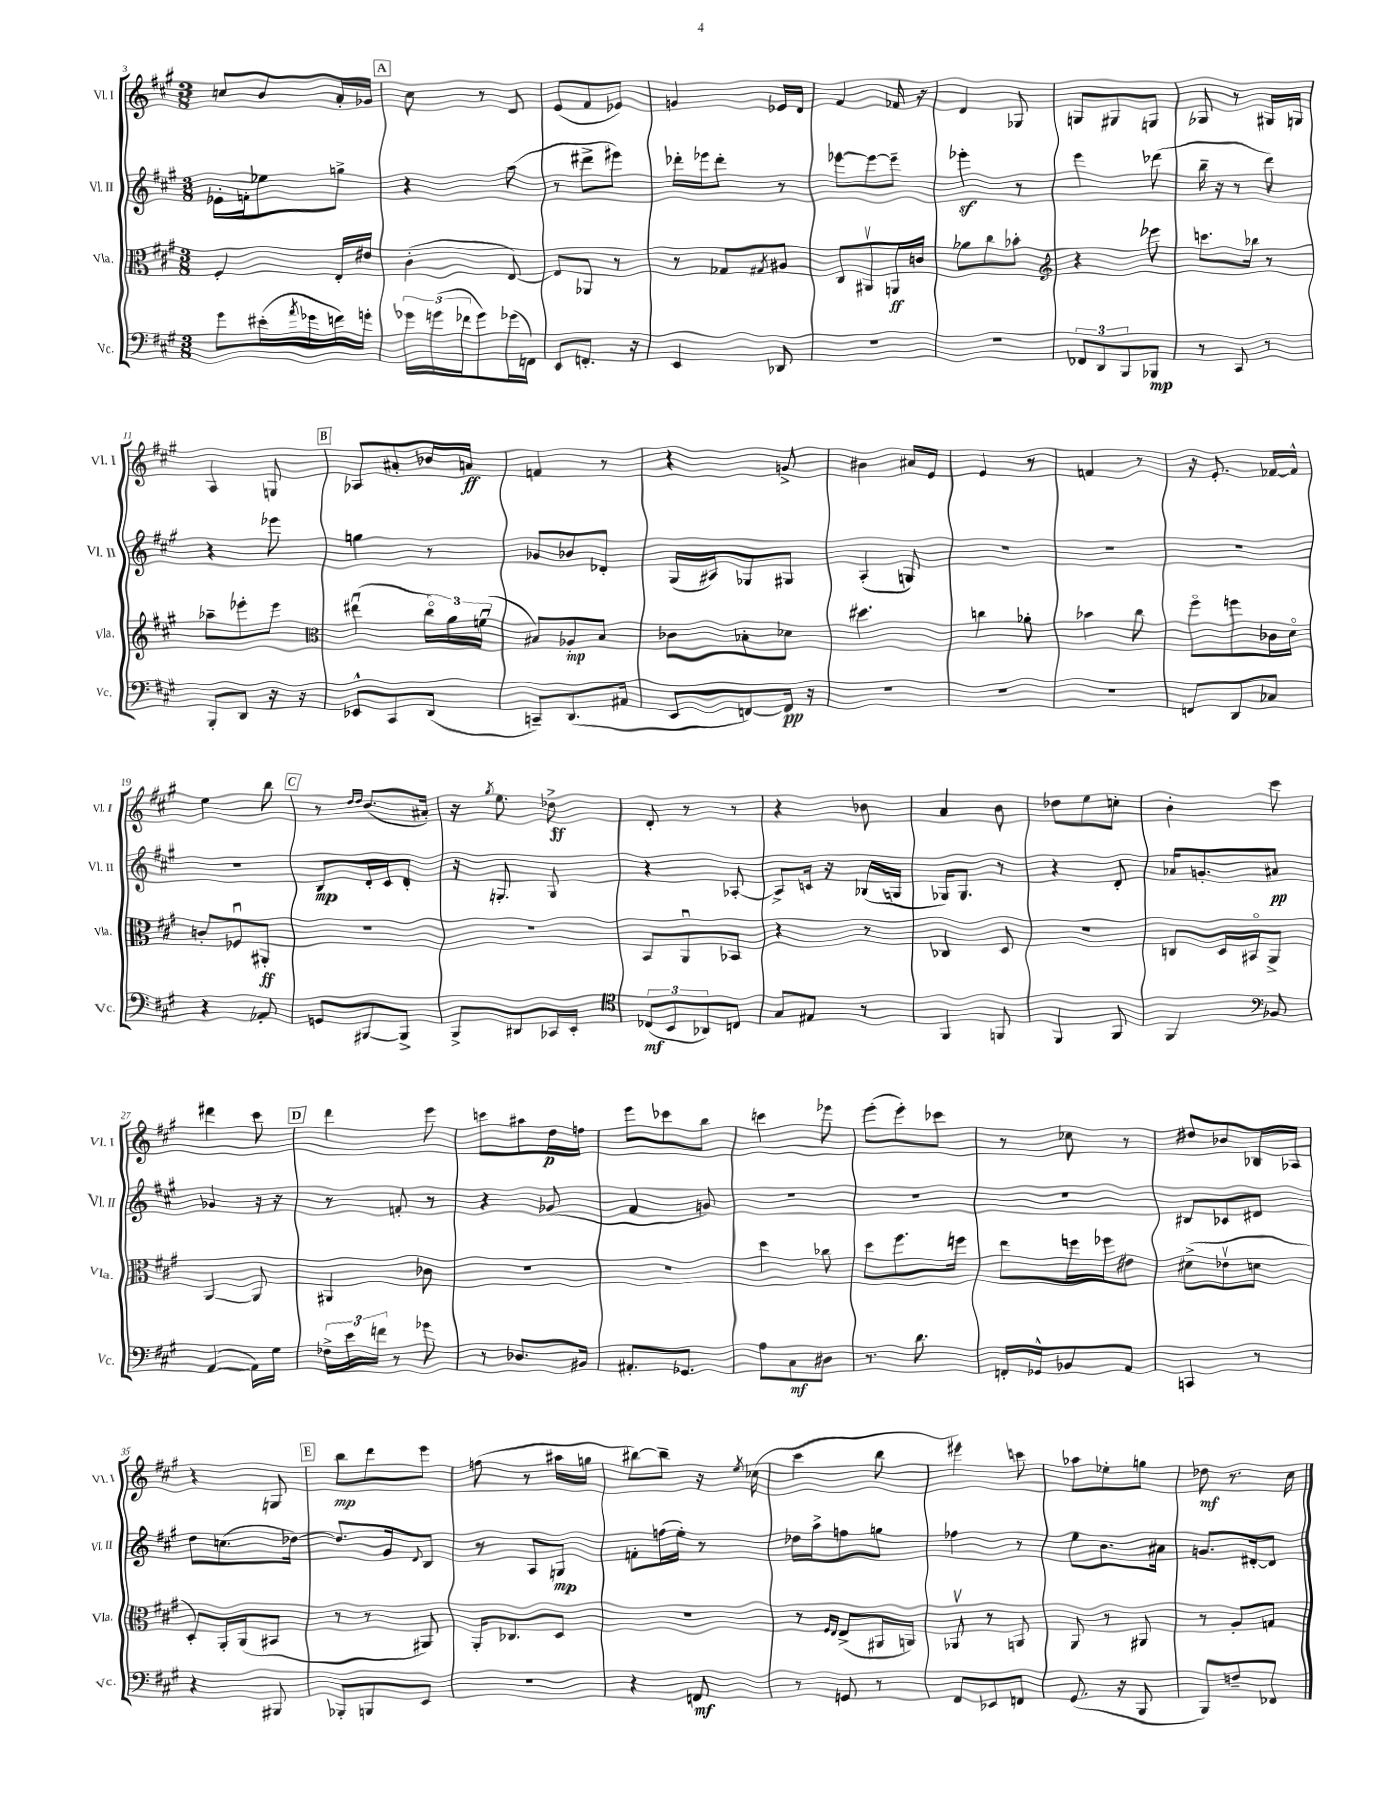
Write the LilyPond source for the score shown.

<<
\new StaffGroup <<
\new Staff = "s0" \with { instrumentName = "Vl. I" shortInstrumentName = "Vl. I" } {
    \clef treble \key a \major \numericTimeSignature \time 3/8
    c''8 b'8 a'16-. ges'16 |
    \mark \markup { \box "A" } cis''8 r8 d'8 |
    e'8( fis'8 ees'8) |
    g'4 ees'16 d'16 |
    fis'4 fes'16 r16 |
    d'4 ges8 |
    g8 gis8 g8 |
    ges8 r8 gis16 g16 |
    a4 g8 |
    \mark \markup { \box "B" } aes8 ais'8-. bes'16 a'16\ff |
    f'4 r8 |
    r4 g'8-> |
    bis'4 ais'16 e'16 |
    e'4 r8 |
    f'4 r8 |
    r16 e'8.-. fes'16~ fes'16-^ |
    e''4 b''8 |
    \mark \markup { \box "C" } r8 \grace { d''16 d''16 } b'8.( ais'16-.) |
    r16 \acciaccatura { gis''8 } e''8. des''8->\ff |
    d'8-. r8 r8 |
    r4 bes'8 |
    a'4 b'8 |
    des''8 e''8 c''8-. |
    b'4-. cis'''8 |
    dis'''4 cis'''8 |
    \mark \markup { \box "D" } d'''4 e'''8 |
    c'''8 ais''8 d''16\p f''16 |
    e'''8 ces'''8 b''8 |
    c'''4 ees'''8 |
    e'''8-.( e'''8-.) ces'''8 |
    r8 ces''8 r8 |
    dis''8 bes'8 bes16 aes16 |
    r4 g8 |
    \mark \markup { \box "E" } b''8\mp d'''8 e'''8 |
    f''8( r8 ais''16 g''16 |
    bis''8~) bis''8-- r16 \acciaccatura { e''8 } ces''16( |
    cis'''4 b''8 |
    eis'''4) c'''8 |
    aes''8 ees''8-. g''8 |
    des''8\mf r8. cis''16 \bar "|." |
}
\new Staff = "s1" \with { instrumentName = "Vl. II" shortInstrumentName = "Vl. II" } {
    \clef treble \key a \major \numericTimeSignature \time 3/8
    ees'16-. f'16-. ees''8 g''8-> |
    \mark \markup { \box "A" } r4 a''8( |
    r8 dis'''8-> eis'''8) |
    des'''16-. ees'''16 des'''8-. r8 |
    ees'''8~ ees'''8~ ees'''8-- |
    ees'''4-.\sf r8 |
    e'''4 des'''8( |
    b''16-- r16 r8 d'''8) |
    r4 ees'''8 |
    \mark \markup { \box "B" } g''4 r8 |
    ges'8 bes'8 des'8-. |
    gis16( ais16) ges8 gis8 |
    a4-.( g8) |
    R4. |
    R4. |
    R4. |
    R4. |
    \mark \markup { \box "C" } b8\mp d'16-. cis'16 d'8-. |
    r16 g8.-. g8 |
    r4 aes8~-. |
    aes8-> c'16 r16 bes16( g16 |
    ges16) ges8. r8 |
    r4 d'8-. |
    aes'16 g'8.-. ais'8\pp |
    ges'4 r16 r16 |
    \mark \markup { \box "D" } r8 f'8-. r8 |
    r4 ges'8( |
    fis'4 g'8) |
    R4. |
    R4. |
    R4. |
    bis8 ces'8 dis'8 |
    d''8 c''8.( des''16~) |
    \mark \markup { \box "E" } des''8. gis'16 \appoggiatura { d'8 } b8 |
    r8 a8 g8\mp |
    f'8-. f''16( e''16-.) r8 |
    des''16 a''16-> f''8 g''8 |
    fes''4 r8 |
    e''8 b'8. ais'16 |
    g'8. dis'16~-. dis'8 \bar "|." |
}
\new Staff = "s2" \with { instrumentName = "Vla." shortInstrumentName = "Vla." } {
    \clef alto \key a \major \numericTimeSignature \time 3/8
    fis4-. e16-. eis'16 |
    \mark \markup { \box "A" } cis'4-.( e8~) |
    e8 aes,8 r8 |
    r8 ges8 \acciaccatura { gis8 } ais8 |
    cis8 ais,8\upbow a,16\ff c'16 |
    aes'8 cis''8 bes'8-. |
    \clef treble r4 ees'''8 |
    c'''8. bes''16 r8 |
    aes''8-- ees'''8-. ees'''8 |
    \mark \markup { \box "B" } \clef alto eis''4\downbow( \tuplet 3/2 { cis''16\flageolet) a'16 f'16\downbow( } |
    bis8) aes8-.\mp bis8 |
    ces'8 bes8-. des'8 |
    dis''4. |
    c''4 aes'8-. |
    bes'4 cis''8 |
    fis''8\flageolet f''8 ces'16 d'16\flageolet |
    c'8-. fes8\downbow ais,8-.\ff |
    \mark \markup { \box "C" } R4. |
    R4. |
    b,8 a,8\downbow bes,8 |
    r4 r8 |
    ces4 d8 |
    R4. |
    c8 d16 bis,16\flageolet a,8-> |
    a,4~ a,8 |
    \mark \markup { \box "D" } ais,4 ces'8 |
    R4. |
    R4. |
    d''4 ces''8 |
    d''8 fis''8. f''16 |
    e''8 f''16 fes''16 eis'8 |
    dis'8->( ees'8\upbow d'8 |
    d8-.) a,16-. a,16( bis,8 |
    \mark \markup { \box "E" } r8 r8 ais,8) |
    a,16-. ces8. d8 |
    R4. |
    r8 \grace { fis16 e16 } e8->( ais,16 a,16) |
    aes,8\upbow r8 a,8 |
    a,8 r8 ais,8 |
    r8 a8-. g8 \bar "|." |
}
\new Staff = "s3" \with { instrumentName = "Vc." shortInstrumentName = "Vc." } {
    \clef bass \key a \major \numericTimeSignature \time 3/8
    gis'8 eis'16-.( \acciaccatura { a'8 } ges'16 f'16) g'16-. |
    \mark \markup { \box "A" } \tuplet 3/2 { ges'16 g'16( fes'16 } g'8) ges'16( f,16) |
    e,8 f,8.-. r16 |
    e,4 des,8 |
    R4. |
    R4. |
    \tuplet 3/2 { fes,8 d,8 b,,8 } bes,,8\mp |
    r8 cis,8 r8 |
    b,,8-. d,8 r16 r16 |
    \mark \markup { \box "B" } ees,8-^ cis,8 d,8( |
    c,8--) d,8.( ais,16 |
    e,8 f,8~) f,16\pp r16 |
    R4. |
    R4. |
    R4. |
    f,8 d,8 ces8 |
    r4 aes,8-. |
    \mark \markup { \box "C" } g,8 bis,,8~ bis,,8-> |
    b,,8-> dis,8 ces,16 e,16-. |
    \clef tenor \tuplet 3/2 { ces8\mf( b,8 aes,8) } c8 |
    gis8 eis8 r8 |
    fis,4 f,8 |
    fis,4 fis,8 |
    fis,4 \clef bass bes,8 |
    a,4~( a,16) gis16 |
    \mark \markup { \box "D" } \tuplet 3/2 { fes16-> e'16 f'16 } r8 ges'8 |
    r8 des8. bis,16 |
    ais,8.-. ges,8. |
    a8 cis8\mf dis8 |
    r8. d'8. |
    f,16-. ges,16-^ bes,8 a,8 |
    c,4 r8 |
    r4 bis,,8 |
    \mark \markup { \box "E" } bes,,8-. b,,8 e,8 |
    R4. |
    r4 f,8\mf |
    r8 g,8 r8 |
    fis,8 ees,8 f,8 |
    gis,8.( r16 b,,8 |
    b,,8) f8-- fes,8 \bar "|." |
}
>>
>>
\layout { \context { \Score currentBarNumber = #3 } }
